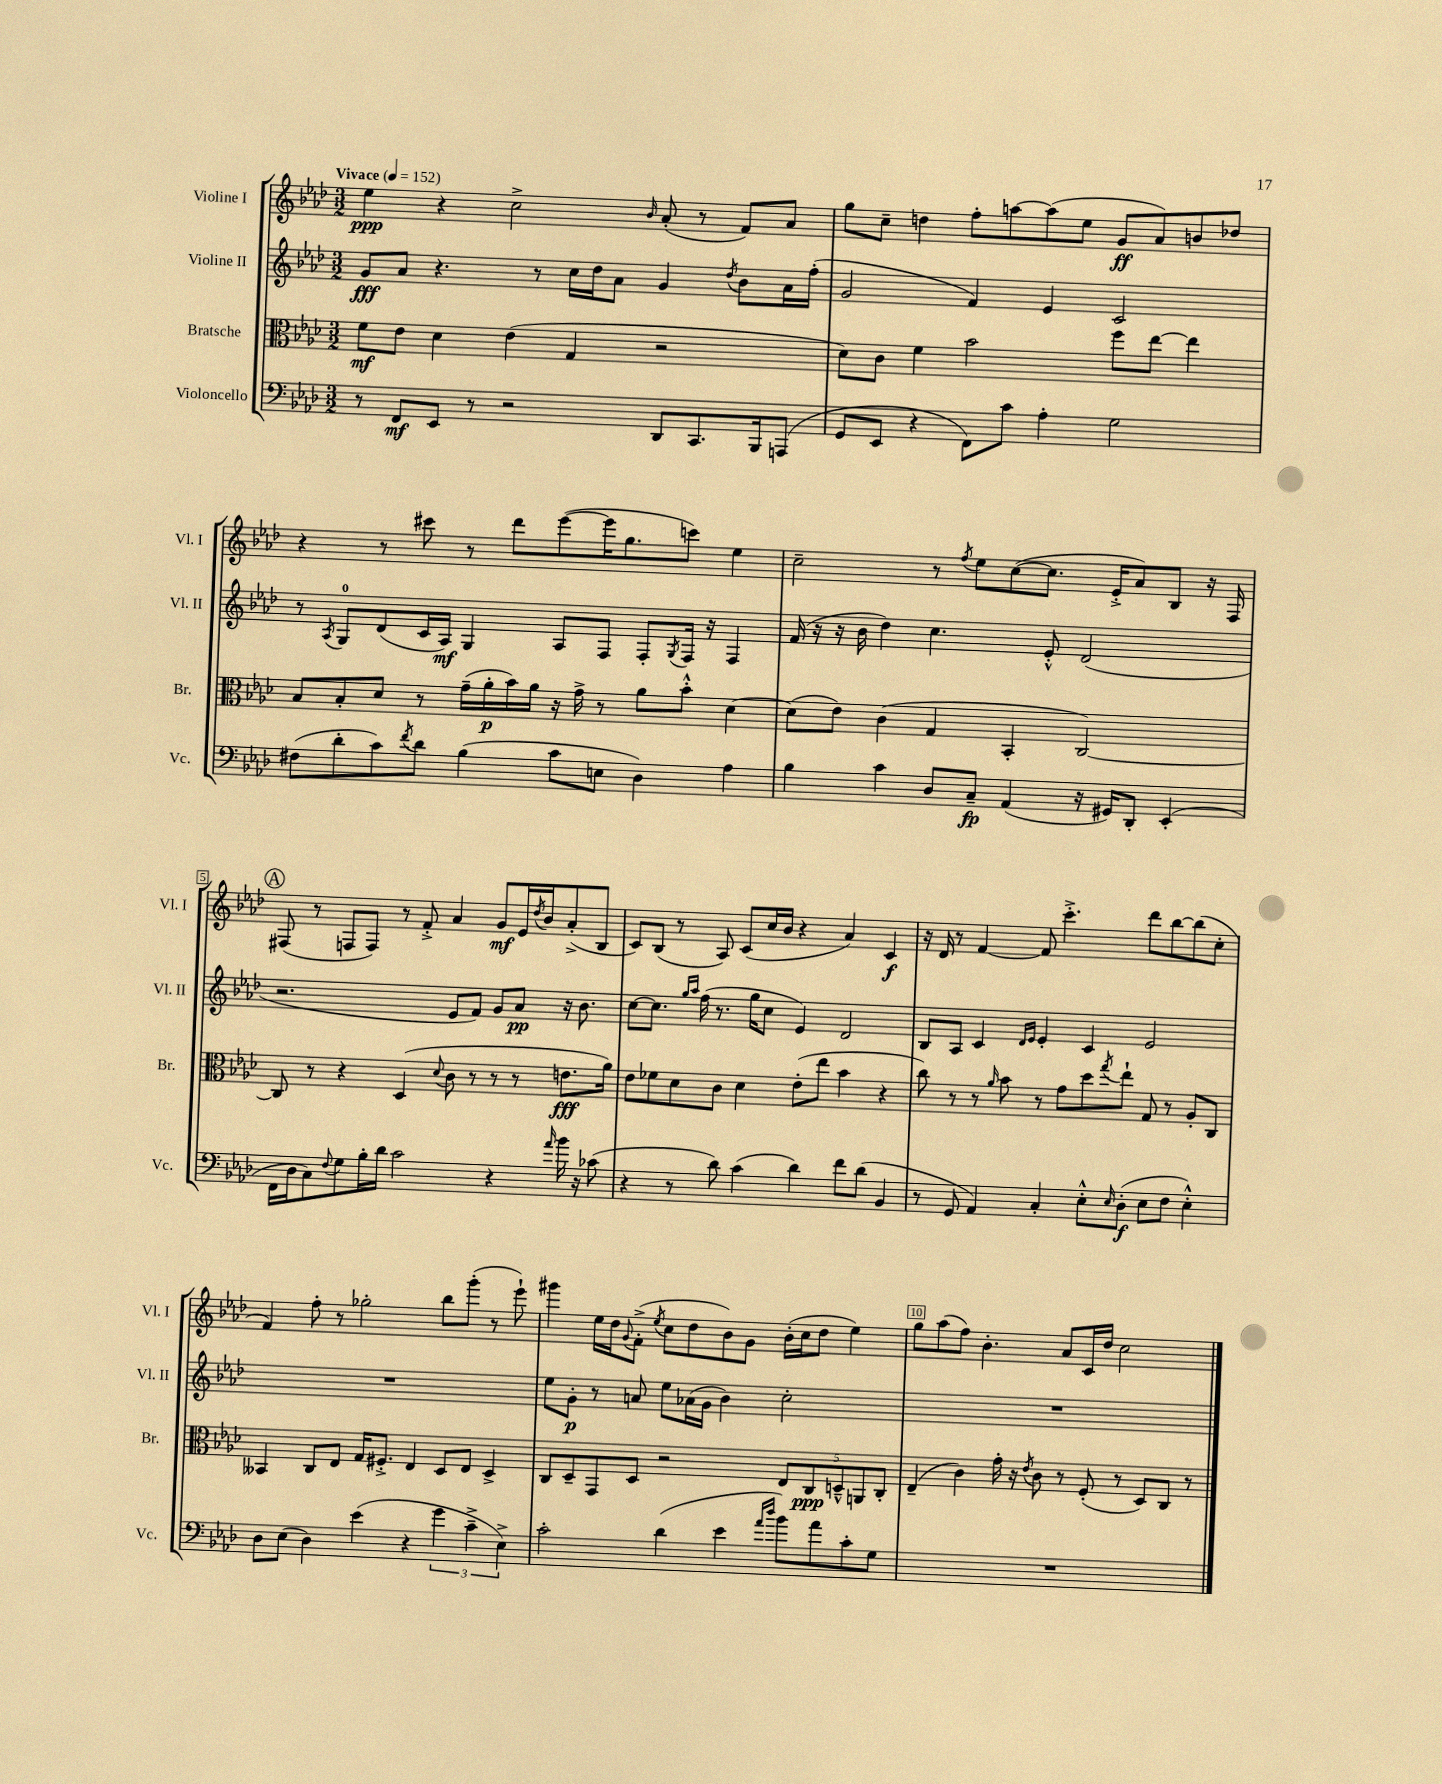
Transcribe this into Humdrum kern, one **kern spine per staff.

**kern	**kern	**kern	**kern
*staff4	*staff3	*staff2	*staff1
*clefF4	*clefC3	*clefG2	*clefG2
*k[b-e-a-d-]	*k[b-e-a-d-]	*k[b-e-a-d-]	*k[b-e-a-d-]
*M3/2	*M3/2	*M3/2	*M3/2
*MM152	*MM152	*MM152	*MM152
8r	8f\L	8g/L	4ee-\
8FF/L	8e-\J	8a-/J	.
8EE-/J	4d-\	4.r	4r
8r	.	.	.
2r	(4e-\	.	2cc^\
.	.	8r	.
.	4G/	16cc\LL	.
.	.	16dd-\J	.
.	.	8a-\J	.
.	.	.	16qqb-/
8DD-/L	2r	4g/	(8a-'/
8.CC/	.	.	8r
.	.	8qdd-/	.
.	.	8b-\L	8f/L)
16BBB-/k	.	.	.
(8AAA/J	.	16a-\L	8a-/J
.	.	(16ff'\JJ	.
=	=	=	=
8GG/L	8d-\L)	2g/	8gg\L
8EE-/J	8c\J	.	8cc~\J
4r	4f\	.	4dd\
8FF\L)	2b-\	4f/)	8ff'\L
8c\J	.	.	[8aa\
4A-'\	.	4e-/	(8aa\]
.	.	.	8ee-\J
2G\	8ff\L	2c/	8g/L
.	[8ee-\J	.	8a-/)
.	4ee-\]	.	8b/
.	.	.	8dd-/J
=	=	=	=
(8F#\L	8B-/L	8r	4r
.	.	8qA-/	.
8d-'\	8B-'/	8G/L	.
8c\)	8d-/J	(8d-/	8r
8qf/	.	.	.
8d-\J	8r	16c/L	8ccc#\
.	.	16A-/JJ)	.
(4B-\	(16g~\LL	4G/	8r
.	16a-'\	.	.
.	16b-\)	.	8ddd-\L
.	16a-\JJ	.	.
8c\L	16r	8A-/L	([8eee-\
.	16g^\	.	.
8E\J	8r	8F/J	16eee-\]K
.	.	.	8.gg\
4D-\)	8a-\L	8F'/L	.
.	.	8qG/	.
.	8b-'^^\J	16F/Jk	8ccc\J)
.	.	16r	.
4A-\	[4d-\	4F/	4ee-\
=	=	=	=
4B-\	(8d-\]L	(16f/	2cc~\
.	.	16r	.
.	8e-\J)	16r	.
.	.	16b-\	.
4c\	(4c\	4dd-\)	.
8D-/L	4G/	4.cc\	8r
.	.	.	8qff/
8C~/J	.	.	8ee-\L
(4AA-/	4BB-'/	.	([8cc\
.	.	8e-'^^/	8.cc\]J
16r	[2C/)	(2d-/	.
16GG#/LK)	.	.	16e-'^/LK
8DD-'/J	.	.	8a-/)
(4EE-'/	.	.	8B-/J
.	.	.	16r
.	.	.	16F/
=	=	=	=
16FF\LL	8C/]	2.r	(8F#/
16D-\J	.	.	.
8C\)	8r	.	8r
8qqF/	.	.	.
8G\	4r	.	8F/L
16B-'\L	.	.	8F/J)
16d-\JJ	.	.	.
2c\	(4D-/	.	8r
.	.	.	8f'^/
.	8qqd-/	.	.
.	8c\	8e-/L	4a-/
.	8r	8f/J)	.
4r	8r	8g/L	8g/L
.	8r	8a-/J	16e-/L
.	.	.	8qdd-/
.	.	.	16b-/J
16qqa-/	.	.	.
16b-\	8.e\L	16r	(8a-'^/
16r	.	8.b-\	.
(8c-\	.	.	8B-/J
.	16a-\Jk)	.	.
=	=	=	=
4r	8e-\L	[8cc\L	8c/L)
.	8f-\	8.cc\]J	(8B-/J
8r	8d-\	.	8r
.	.	16qqgg/LL	.
.	.	16qqaa-/JJ	.
.	.	(16ff\	.
8d-\)	8c\J	8.r	8A-/)
(4c\	4d-\	.	(8c/L
.	.	16gg\LK	.
.	.	8cc\J	16cc/L
.	.	.	16b-/JJ
4d-\)	(8e-'\L	4e-/)	4r
.	8ee-\J	.	.
8f\L	4b-\	2d-/	4a-/)
(8d-\J	.	.	.
4BB-/	4r	.	4c/
=	=	=	=
8r	8cc\)	8B-/L	16r
.	.	.	16d-/
8GG/	8r	8A-/J	8r
4AA-/)	8r	4c/	[4f/
.	16qqa-/	.	.
.	8b-\	.	.
.	.	16qqd-/LL	.
.	.	16qqe-/JJ	.
4C'/	8r	4e-'/	8f/]
.	8g\L	.	4.ccc'^\
8E-'^^\L	8dd-\	4c/	.
16qqE-/	8qgg/	.	.
(8D-'\J	8ee-`\J	.	.
8E-\L	8G/	2e-/	8ddd-\L
8F\J	8r	.	[8bb-\
4E-'^^\)	8A-'/L	.	(8bb-\]
.	8C/J	.	8cc'\J
=	=	=	=
8D-\L	4BB--/	1.r	4f/)
(8E-\J	.	.	.
4D-\)	8C/L	.	8ff'\
.	8E-/J	.	8r
(4e-\	16G/LK	.	2gg-'\
.	8.F#'^/J	.	.
4r	4E-/	.	.
6g\	8D-/L	.	8bb-\L
.	8E-/J	.	(8ggg'\J
6c~^\	.	.	.
.	4D-^/	.	8r
6E-^\)	.	.	.
.	.	.	8eee-`\)
=	=	=	=
2c'\	8C/L	8ee-\L	4ggg#\
.	8D-~/	8g'\J	.
.	8GG/	8r	16ee-\LL
.	.	.	16dd-\J
.	.	.	8qqg/
.	8D-/J	8a/	(8f'^\J
.	.	.	8qee-/
(4d-\	2r	8ee-\L	8cc\L
.	.	(16a-\L	8dd-\
.	.	16g\JJ	.
4e-\	.	4b-\)	8b-\)
.	.	.	8g\J
16qqa-/LL	.	.	.
16qqdd-/JJ	.	.	.
8b-\L)	10E-/L	2cc'\	(16b-'\LL
.	.	.	16cc\J
.	10C/	.	.
8a-\	.	.	8dd-\J
.	10D~^^/	.	.
8c'\	.	.	4ee-\)
.	10AA/	.	.
8G\J	.	.	.
.	10C'/J	.	.
=	=	=	=
1.r	(4E-~/	1.r	8gg\L
.	.	.	(8aa-\
.	4c\)	.	8ff\J)
.	.	.	4.b-'\
.	16g'\	.	.
.	16r	.	.
.	8qe-/	.	.
.	8c\	.	.
.	8r	.	8a-/L
.	(8F'/	.	16c/L
.	.	.	16dd-/JJ
.	8r	.	2cc\
.	8D-/L)	.	.
.	8C/J	.	.
.	8r	.	.
==	==	==	==
*-	*-	*-	*-
